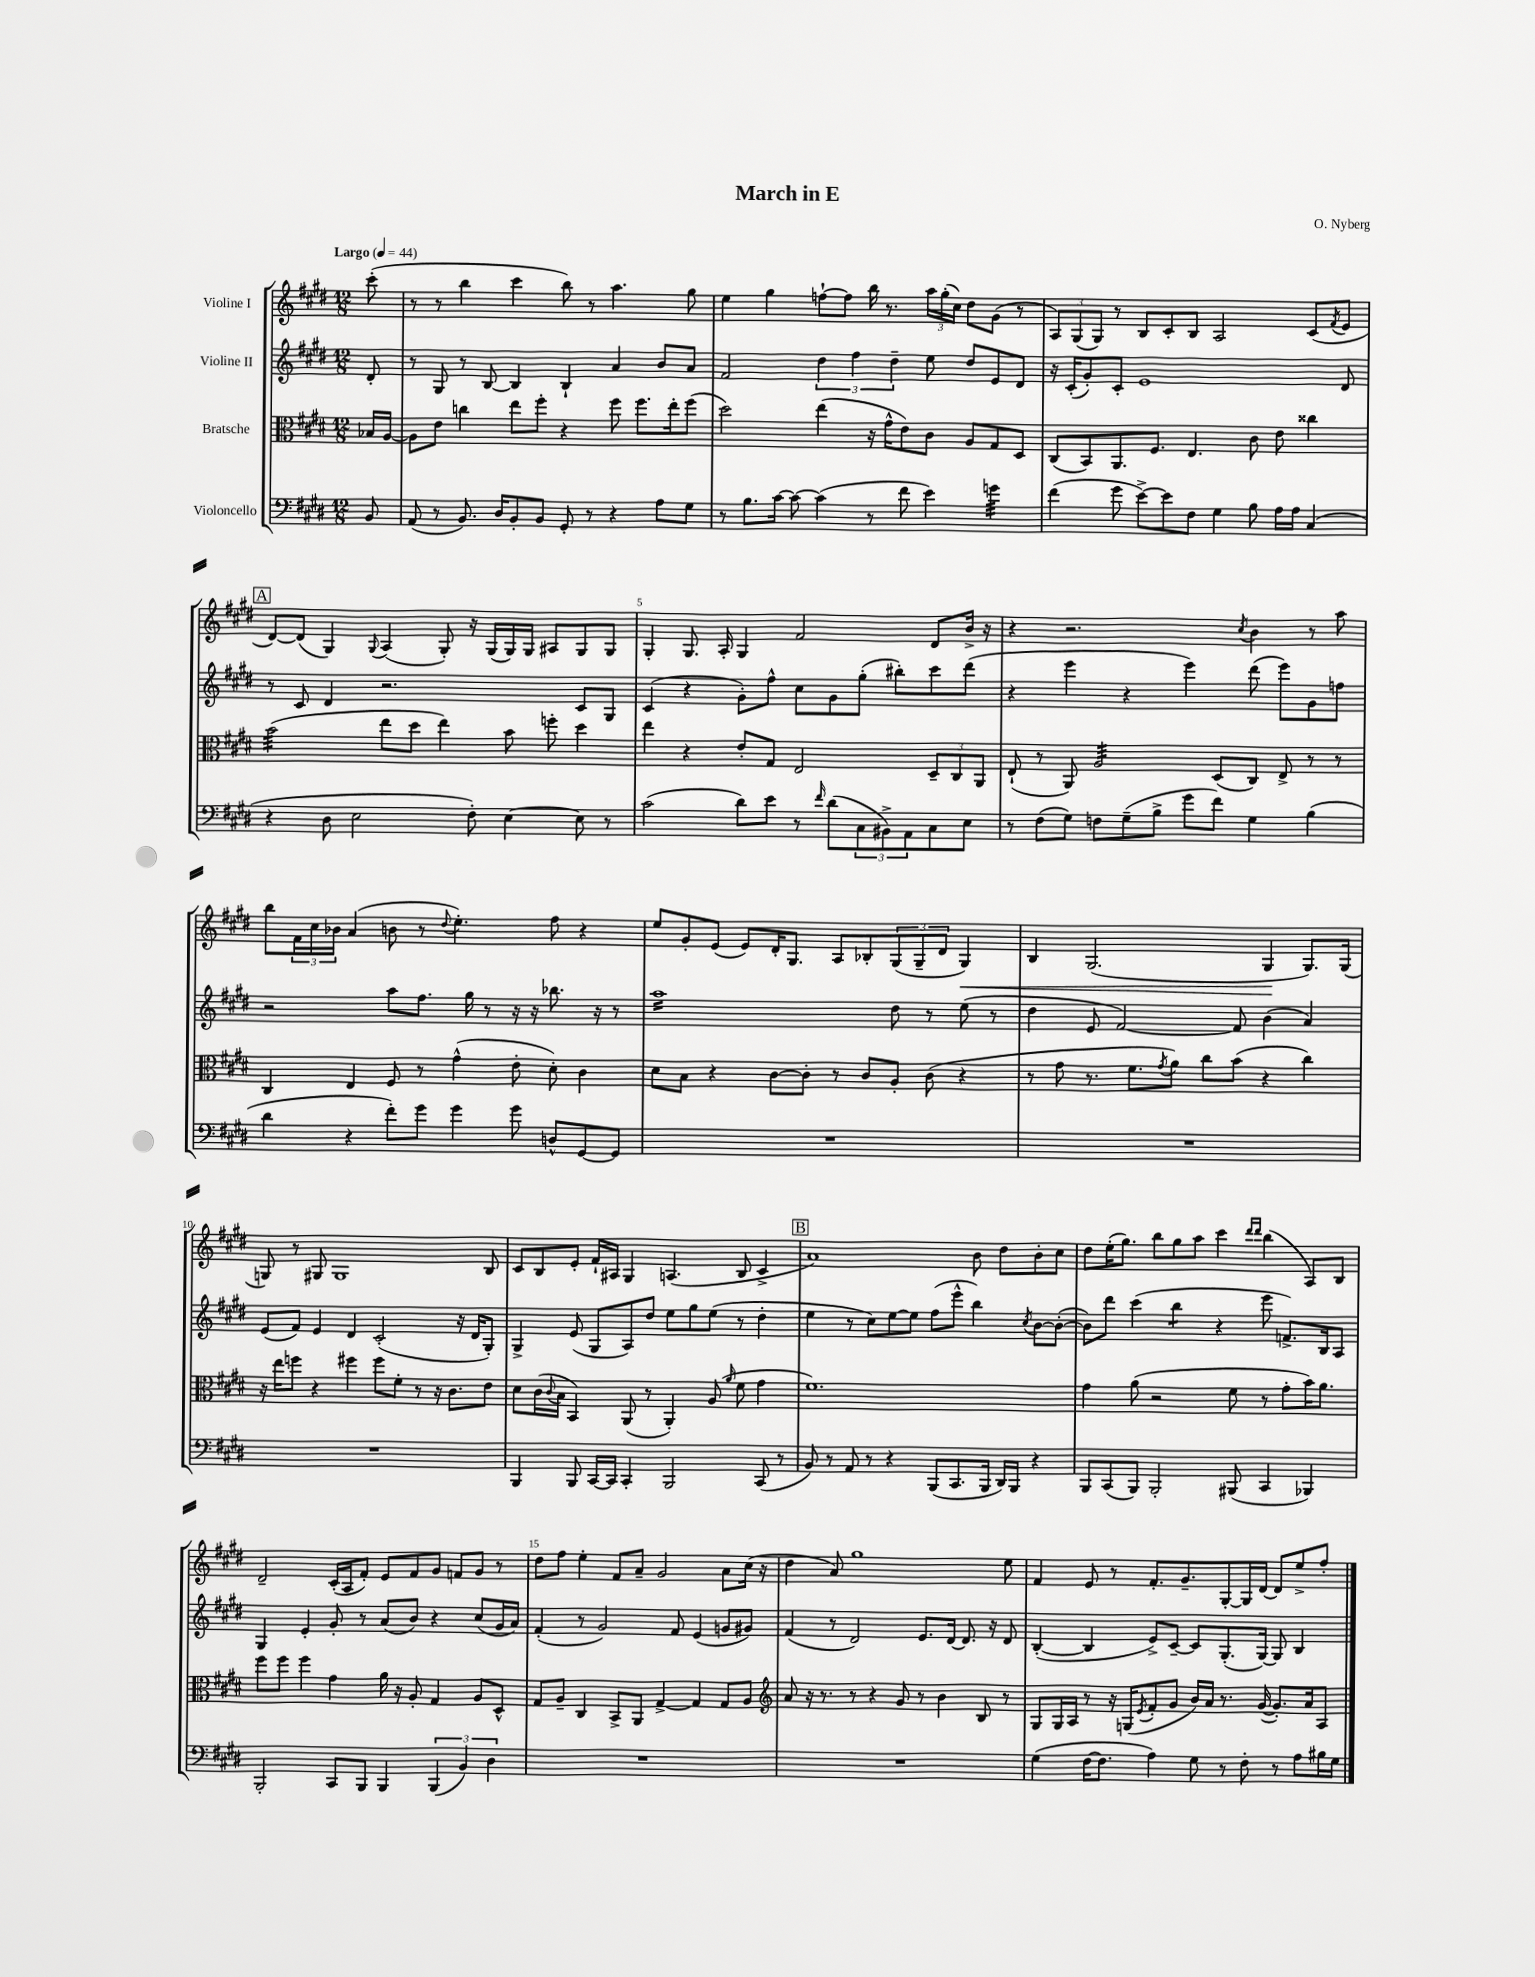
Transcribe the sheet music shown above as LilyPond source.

\header { title = "March in E" composer = "O. Nyberg" }
<<
\new StaffGroup <<
\new Staff = "s0" \with { instrumentName = "Violine I" } {
    \clef treble \key e \major \numericTimeSignature \time 12/8 \partial 8 \tempo "Largo" 4 = 44
    cis'''8-.( |
    r8 r8 b''4 cis'''4 b''8) r8 a''4. gis''8 |
    e''4 gis''4 f''8~-! f''8 b''16 r8. \tuplet 3/2 { a''16 gis''16-.( cis''16) } dis''8 gis'8( r8 |
    \tuplet 3/2 { a8) gis8( gis8) } r8 b8 cis'8-. b8 a2 cis'8( \acciaccatura { fis'8 } e'8 |
    \mark \markup { \box "A" } dis'8~) dis'8( gis4) \appoggiatura { gis8 } a4( gis8-.) r16 gis16( gis16) gis16 ais8 gis8 gis8 |
    gis4-. gis8. a16-. gis4 fis'2 dis'8 b'16-> r16 |
    r4 r2. \acciaccatura { cis''8 } b'4 r8 a''8 |
    b''8 \tuplet 3/2 { fis'16 cis''16 bes'16 } a'4( b'8 r8 \appoggiatura { dis''8 } e''4.-.) fis''8 r4 |
    e''8 gis'8-. e'8( e'8) dis'16-. gis8. a8 bes8-. \tuplet 3/2 { gis8( gis8-- dis'8 } gis4\<) |
    b4 gis2.( gis4\! gis8.) gis16( |
    g8) r8 gis8 gis1 b8 |
    cis'8 b8 e'8-. fis'16-! ais16 gis4 a4.( b8 cis'4-> |
    \mark \markup { \box "B" } a'1) b'8 dis''8 b'8-. cis''8 |
    dis''8 e''16-.( gis''8.) b''8 gis''8 a''8 cis'''4 \grace { dis'''16 dis'''16 } b''4( a8) b8 |
    dis'2-- cis'16-.( a16 fis'8-.) e'8 fis'8 gis'8 f'8 gis'8 r8 |
    dis''8 fis''8 e''4-. fis'8 a'8-- gis'2 a'8 cis''16( r16 |
    dis''4 a'8) gis''1 e''8 |
    fis'4 e'8 r8 fis'8.-. gis'8.-- gis8~-. gis16 dis'16~ dis'8 e''8-> fis''8-. \bar "|." |
}
\new Staff = "s1" \with { instrumentName = "Violine II" } {
    \clef treble \key e \major \numericTimeSignature \time 12/8 \partial 8
    dis'8-. |
    r8 gis8 r8 b8~ b4 b4-! a'4 b'8 a'8 |
    fis'2 \tuplet 3/2 { dis''4 fis''4 dis''4-- } e''8 dis''8 e'8 dis'8 |
    r16 cis'16-.( gis'8-.) cis'8-. e'1 dis'8 |
    \mark \markup { \box "A" } r8 cis'8 dis'4 r2. cis'8 gis8 |
    cis'4( r4 gis'8-.) fis''8-^ cis''8 gis'8 gis''8-.( bis''8-.) cis'''8 dis'''8( |
    r4 e'''4 r4 e'''4) dis'''8( e'''8) gis'8 f''8 |
    r2 a''8 fis''8. gis''16 r8 r16 r16 bes''8. r16 r8 |
    a''1:16 dis''8 r8 e''8( r8 |
    dis''4 e'8 fis'2~) fis'8 b'4( a'4) |
    e'8( fis'8) e'4 dis'4 cis'2-.( r16 dis'16 gis8-.) |
    gis4-> e'8( gis8 a8) dis''8 e''8 gis''8 e''8( r8 dis''4-. |
    \mark \markup { \box "B" } e''4 r8 cis''8) e''8~ e''8 fis''8( e'''8-^ b''4) \acciaccatura { cis''8 } b'8~ b'8~-.( |
    b'8) dis'''8 cis'''4( b''4:8 r4 e'''8 f'8.->) b16 a8 |
    gis4 e'4-. gis'8-. r8 a'8( b'8) r4 cis''8( gis'16 a'16) |
    fis'4-.( r8 gis'2) fis'8 e'4( g'8 gis'8) |
    fis'4( r8 dis'2) e'8. dis'16~ dis'8. r16 dis'8 |
    b4~-.( b4 e'8->) cis'8~-- cis'8 gis8.-.( gis16~) gis8 b4 \bar "|." |
}
\new Staff = "s2" \with { instrumentName = "Bratsche" } {
    \clef alto \key e \major \numericTimeSignature \time 12/8 \partial 8
    bes16 a16~ |
    a8 e'8 c''4 e''8 fis''8-. r4 fis''8 fis''8. e''16-. fis''8( |
    dis''2) e''4( r16 gis'16-^ e'8) cis'8 a8 gis8 dis8 |
    cis8( b,8) a,8. fis8. e4. cis'8 e'8 cisis''4 |
    \mark \markup { \box "A" } b'2:32( e''8 dis''8 e''4) b'8 f''8-. dis''4 |
    e''4 r4 e'8-. gis8 e2 \tuplet 3/2 { dis8-- cis8 a,8 } |
    e8-!( r8 a,8) a2:32 dis8( cis8) e8-> r8 r8 |
    cis4 e4 fis8 r8 gis'4-^( e'8-. dis'8-.) cis'4 |
    dis'8 b8 r4 cis'8~ cis'8-. r8 cis'8 a8-. cis'8( r4 |
    r8 gis'8 r8. fis'8. \acciaccatura { gis'8 } a'8) cis''8 b'8( r4 cis''4) |
    r16 e''16 f''8 r4 fis''4 fis''8 fis'8-. r8 r16 cis'8. e'8 |
    dis'8 cis'16( \appoggiatura { cis'8 } b16 b,4) a,8( r8 a,4-.) a8( \grace { a'16 } fis'8 gis'4 |
    \mark \markup { \box "B" } fis'1.) |
    gis'4 a'8( r2 fis'8 r8 gis'8-. b'16) a'8. |
    fis''8 fis''8 fis''4 gis'4 a'16 r16 a8-. gis4 a8 dis8-^ |
    gis8 a8-- cis4 b,8-> a,8 gis4~-> gis4 gis8 a8 |
    \clef treble a'8 r16 r8. r8 r4 gis'8 r8 b'4 b8 r8 |
    gis8 gis16 a16 r8 r16 g16( \acciaccatura { e'8 } fis'8-. gis'8 b'16) a'16 r8. gis'16~( gis'8.-.) a'16 a8 \bar "|." |
}
\new Staff = "s3" \with { instrumentName = "Violoncello" } {
    \clef bass \key e \major \numericTimeSignature \time 12/8 \partial 8
    b,8 |
    a,8( r8 b,8.) dis16 b,8-. b,8 gis,8-. r8 r4 a8 gis8 |
    r8 b8. cis'16~ cis'8~ cis'4( r8 fis'8 e'4) g'4:32 |
    fis'4( gis'8 e'8~->) e'8 fis8 gis4 b8 a16 a16 cis4( |
    \mark \markup { \box "A" } r4 dis8 e2 fis8-.) e4~ e8 r8 |
    cis'2( dis'8) e'8 r8 \grace { fis'16 } dis'8( \tuplet 3/2 { cis8 bis,8->) a,8 } cis8 e8 |
    r8 fis8( gis8) f8 gis8--( b8-> gis'8 fis'8) gis4 b4( |
    dis'4 r4 fis'8-.) gis'8 gis'4 gis'8 d8-^ gis,8~ gis,8 |
    R1. |
    R1. |
    R1. |
    b,,4 b,,8 cis,16~ cis,16 cis,4-. b,,2 cis,8( r8 |
    \mark \markup { \box "B" } b,8) r8 a,8 r8 r4 b,,8( cis,8. b,,16 dis,16) b,,16 r4 |
    b,,8 cis,8( b,,8) b,,2-. bis,,8( cis,4 bes,,4) |
    b,,2-. cis,8 b,,8 b,,4 \tuplet 3/2 { b,,4( b,4) dis4 } |
    R1. |
    R1. |
    gis4( fis16~ fis8. a4) gis8 r8 fis8-. r8 a8 bis16 gis16 \bar "|." |
}
>>
>>
\layout { \context { \Score \override BarNumber.break-visibility = ##(#f #t #t) barNumberVisibility = #(every-nth-bar-number-visible 5) } }
